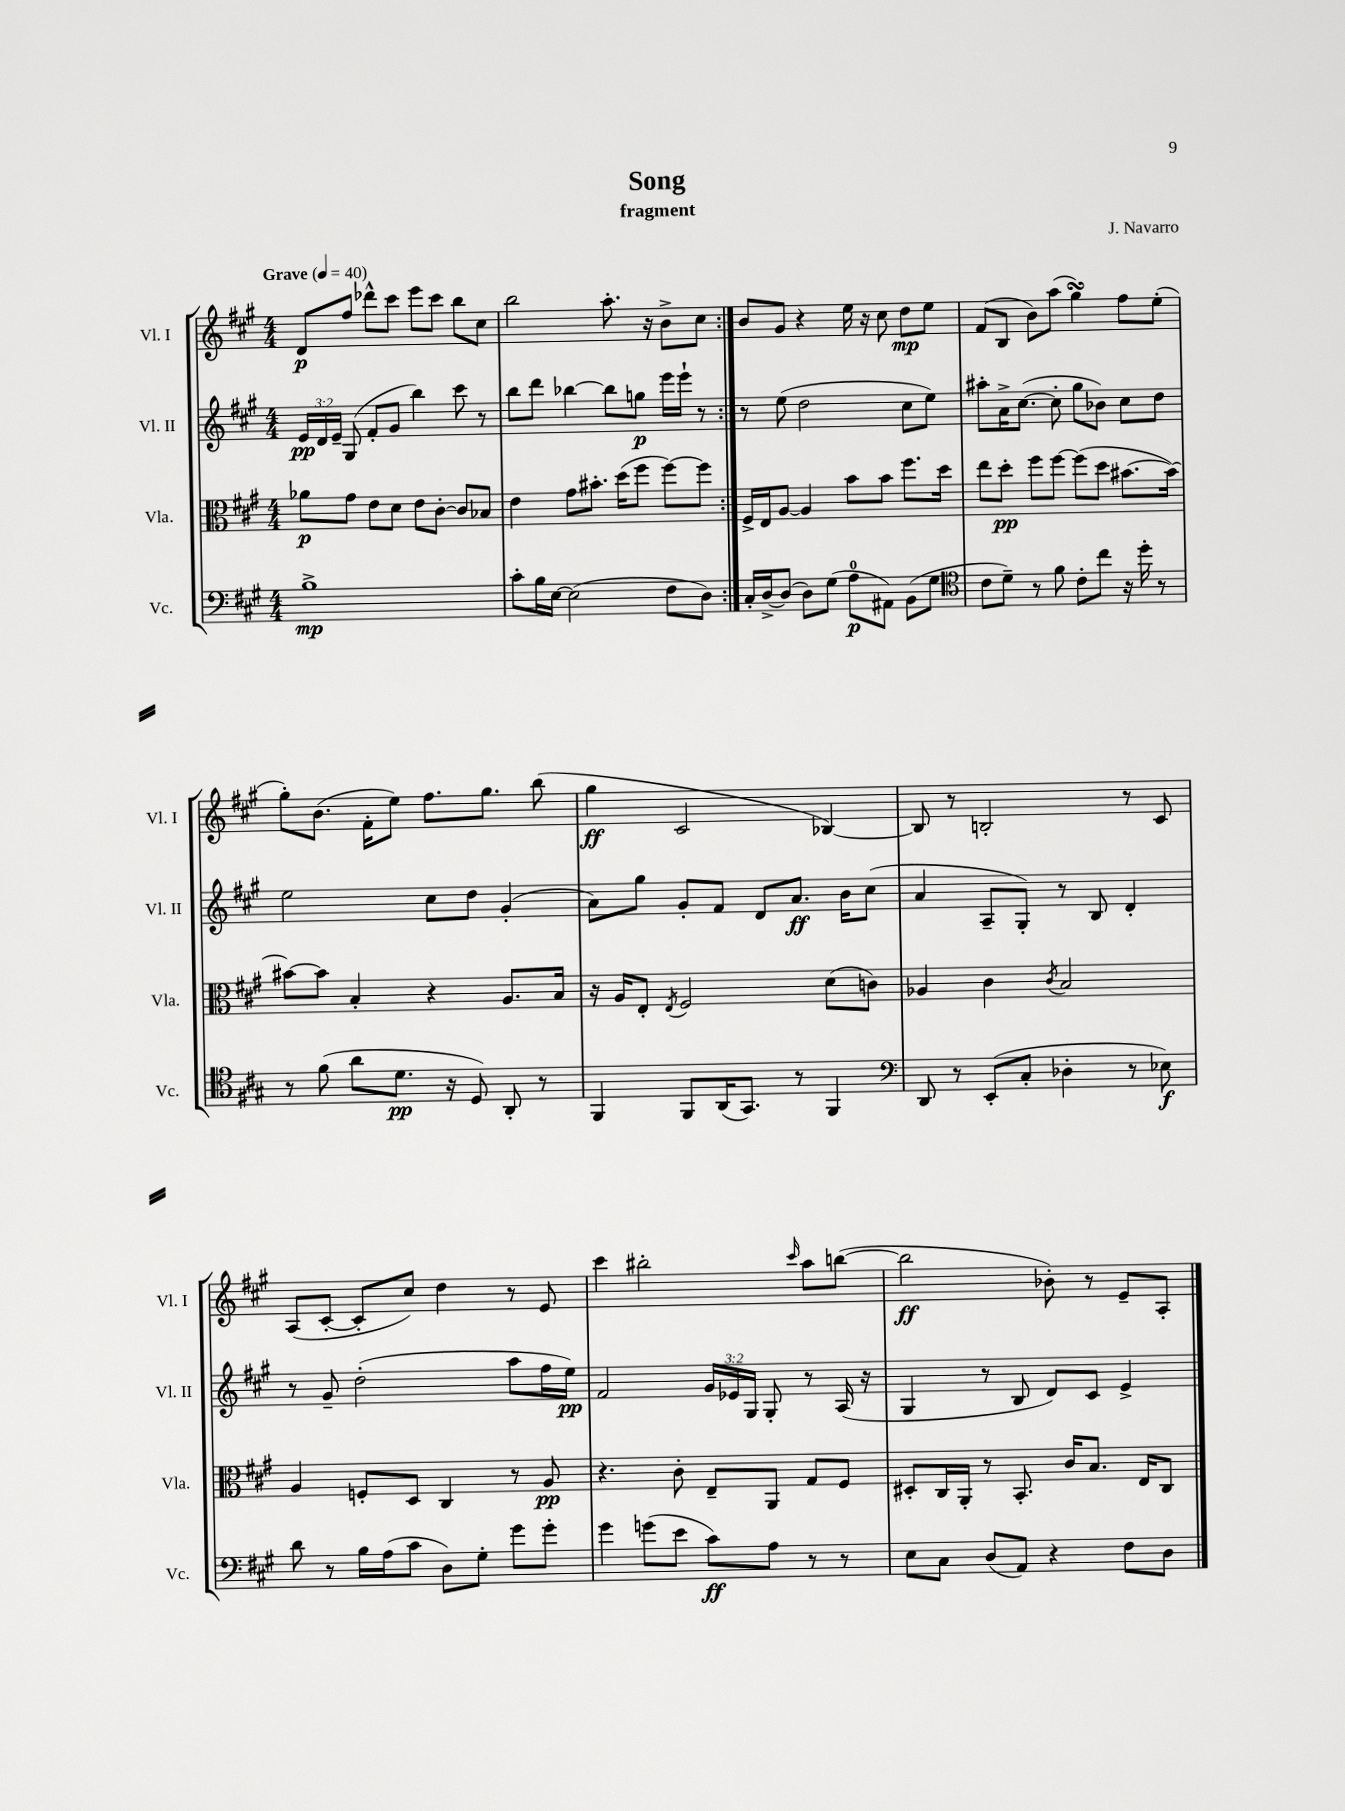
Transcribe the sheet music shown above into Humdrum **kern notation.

**kern	**dynam	**kern	**dynam	**kern	**dynam	**kern	**dynam
*part4	*part4	*part3	*part3	*part2	*part2	*part1	*part1
*staff4	*staff4	*staff3	*staff3	*staff2	*staff2	*staff1	*staff1
*I"Vc.	*	*I"Vla.	*	*I"Vl. II	*	*I"Vl. I	*
*I'Vc.	*	*I'Vla.	*	*I'Vl. II	*	*I'Vl. I	*
*clefF4	*	*clefC3	*	*clefG2	*	*clefG2	*
*k[f#c#g#]	*	*k[f#c#g#]	*	*k[f#c#g#]	*	*k[f#c#g#]	*
*M4/4	*	*M4/4	*	*M4/4	*	*M4/4	*
*MM40	*	*MM40	*	*MM40	*	*MM40	*
=1	=1	=1	=1	=1	=1	=1	=1
!	!	!	!	!	!	!LO:TX:a:B:t=Grave	!
1B^	mp	8a-X\L	p	24e/LL	pp	8d/L	p
.	.	.	.	24d/	.	.	.
.	.	.	.	24e~/JJ	.	.	.
.	.	8g#\J	.	(8G#/	.	8ff#/J	.
.	.	8e\L	.	8f#'/L	.	8ddd-X^^\L	.
.	.	8d\J	.	8g#/J	.	8ccc#\J	.
.	.	8e\L	.	4bb\)	.	8eee\L	.
.	.	[8c#'\J	.	.	.	8ccc#\J	.
.	.	8c#/L]	.	8ccc#\	.	8bb\L	.
.	.	8B-X/J	.	8r	.	8cc#\J	.
=2	=2	=2	=2	=2	=2	=2	=2
8c#'\L	.	4e\	.	8bb\L	.	2bb\	.
16B\L	.	.	.	8ddd\J	.	.	.
[16E\JJ	.	.	.	.	.	.	.
(2E\]	.	8g#\L	.	[4bb-X\	.	.	.
.	.	8.b#X'\J	.	.	.	.	.
.	.	.	.	8bb-\L]	.	8.aa'\	.
.	.	(16dd\KL	.	.	.	.	.
.	.	8ff#\J	.	8ggn\J	p	.	.
.	.	.	.	.	.	16r	.
8F#\L	.	[8ff#\L)	.	16eee\LL	.	8b^\L	.
.	.	.	.	16eee`\JJ	.	.	.
8D\J)	.	8ff#\J]	.	8r	.	8cc#\J	.
=3:|!	=3:|!	=3:|!	=3:|!	=3:|!	=3:|!	=3:|!	=3:|!
16C#'/LL	.	16F#^/LL	.	8r	.	8b/L	.
[16D^/J	.	16E/J	.	.	.	.	.
(8D/J]	.	[8A/J	.	(8ee\	.	8g#/J	.
8D\L)	.	4A/]	.	2dd\	.	4r	.
(8G#\J	.	.	.	.	.	.	.
8A\L	p	8b\L	.	.	.	16ee\	.
.	.	.	.	.	.	16r	.
8AA#X\J)	.	8b\J	.	.	.	8cc#\	.
(8BB\L	.	8.ff#\L	.	8cc#\L	.	8dd\L	mp
8G#\J	.	.	.	8ee\J)	.	8ee\J	.
.	.	16dd\Jk	.	.	.	.	.
=4	=4	=4	=4	=4	=4	=4	=4
*clefC4	*	*	*	*	*	*	*
8c#\L	.	8ee\L	.	8aa#X'\L	.	(8f#/L	.
8d~\J)	.	8dd'\J	pp	16a^\K	.	8B/J	.
.	.	.	.	([8.cc#\J	.	.	.
8r	.	8ff#\L	.	.	.	8b\L)	.
8f#\	.	[8ff#\J	.	8cc#'\]	.	(8aa\J	.
8c#'\L	.	(8ff#\L]	.	8gg#\L	.	4gg#sSsS\)	.
8cc#\J	.	8dd\J	.	8b-X\J)	.	.	.
16r	.	[8.b#X\L	.	8cc#\L	.	8ff#\L	.
16dd'\	.	.	.	.	.	.	.
8r	.	.	.	8dd\J	.	(8ee'\J	.
.	.	16b#\Jk_)	.	.	.	.	.
!!LO:LB:g=z
=5	=5	=5	=5	=5	=5	=5	=5
8r	.	8b#X\L_	.	2ee\	.	8gg#'\L)	.
(8f#\	.	8b#\J]	.	.	.	(8.b\J	.
8a\L	.	4B'/	.	.	.	.	.
.	.	.	.	.	.	16f#'\KL	.
8.d\J	pp	.	.	.	.	8ee\J)	.
.	.	4r	.	8cc#\L	.	8.ff#\L	.
16r	.	.	.	.	.	.	.
8D/)	.	.	.	8dd\J	.	.	.
.	.	.	.	.	.	8.gg#\J	.
8AA'/	.	8.A/L	.	(4g#'/	.	.	.
8r	.	.	.	.	.	(8bb\	.
.	.	16B/Jk	.	.	.	.	.
=6	=6	=6	=6	=6	=6	=6	=6
4FF#/	.	16r	.	8a\L)	.	4gg#\	ff
.	.	16A/KL	.	.	.	.	.
.	.	8E'/J	.	8gg#\J	.	.	.
.	.	8qE/	.	.	.	.	.
8FF#/L	.	2F#/	.	8g#'/L	.	2c#/	.
(16AA/K	.	.	.	8f#/J	.	.	.
8.GG#/J)	.	.	.	.	.	.	.
.	.	.	.	8d/L	.	.	.
8r	.	.	.	8.a/J	ff	.	.
4FF#/	.	(8d\L	.	.	.	[4B-X/)	.
.	.	.	.	16b\KL	.	.	.
.	.	8cn\J)	.	(8cc#\J	.	.	.
=7	=7	=7	=7	=7	=7	=7	=7
*clefF4	*	*	*	*	*	*	*
8DD/	.	4A-X/	.	4a/	.	8B-/]	.
8r	.	.	.	.	.	8r	.
(8EE'/L	.	4c#\	.	8A~/L	.	2Bn'/	.
8C#'/J	.	.	.	8G#'/J)	.	.	.
.	.	8qc#/	.	.	.	.	.
4D-X'\	.	2B/	.	8r	.	.	.
.	.	.	.	8B/	.	.	.
8r	.	.	.	4d'/	.	8r	.
8E-X\)	f	.	.	.	.	8c#/	.
!!LO:LB:g=z
=8	=8	=8	=8	=8	=8	=8	=8
8d\	.	4A/	.	8r	.	(8A/L	.
8r	.	.	.	8g#~/	.	[8c#'/J	.
16B\LL	.	8Fn'/L	.	(2dd'\	.	8c#'/L]	.
(16A\J	.	.	.	.	.	.	.
8c#\J	.	8D/J	.	.	.	8cc#/J)	.
8D\L)	.	4C#/	.	.	.	4dd\	.
8G#'\J	.	.	.	.	.	.	.
8g#\L	.	8r	.	8aa\L	.	8r	.
8g#'\J	.	8A/	pp	16ff#\L	.	8e/	.
.	.	.	.	16ee\JJ)	pp	.	.
=9	=9	=9	=9	=9	=9	=9	=9
4g#\	.	4.r	.	2f#/	.	4ccc#\	.
(8gn\L	.	.	.	.	.	2bb#X'\	.
8e\J	.	8c#'\	.	.	.	.	.
8c#\L)	ff	8E~/L	.	24g#/LL	.	.	.
.	.	.	.	24e-X/	.	.	.
.	.	.	.	24G#/JJ	.	.	.
8A\J	.	8AA/J	.	8G#'/	.	.	.
.	.	.	.	.	.	16qqccc#/	.
8r	.	8G#/L	.	8r	.	8aa\L	.
8r	.	8F#/J	.	(16A/	.	([8bbn\J	.
.	.	.	.	16r	.	.	.
=10	=10	=10	=10	=10	=10	=10	=10
8E\L	.	8D#X'/L	.	4G#/	.	2bb\]	ff
8C#\J	.	16C#/L	.	.	.	.	.
.	.	16AA'/JJ	.	.	.	.	.
(8D/L	.	8r	.	8r	.	.	.
8AA/J)	.	8.BB'/	.	8B/	.	.	.
4r	.	.	.	8d/L)	.	8b-X'\)	.
.	.	16c#/KL	.	.	.	.	.
.	.	8.B/J	.	8c#/J	.	8r	.
8F#\L	.	.	.	4e^/	.	8e~/L	.
.	.	16E/KL	.	.	.	.	.
8D\J	.	8C#/J	.	.	.	8A'/J	.
==	==	==	==	==	==	==	==
*-	*-	*-	*-	*-	*-	*-	*-
